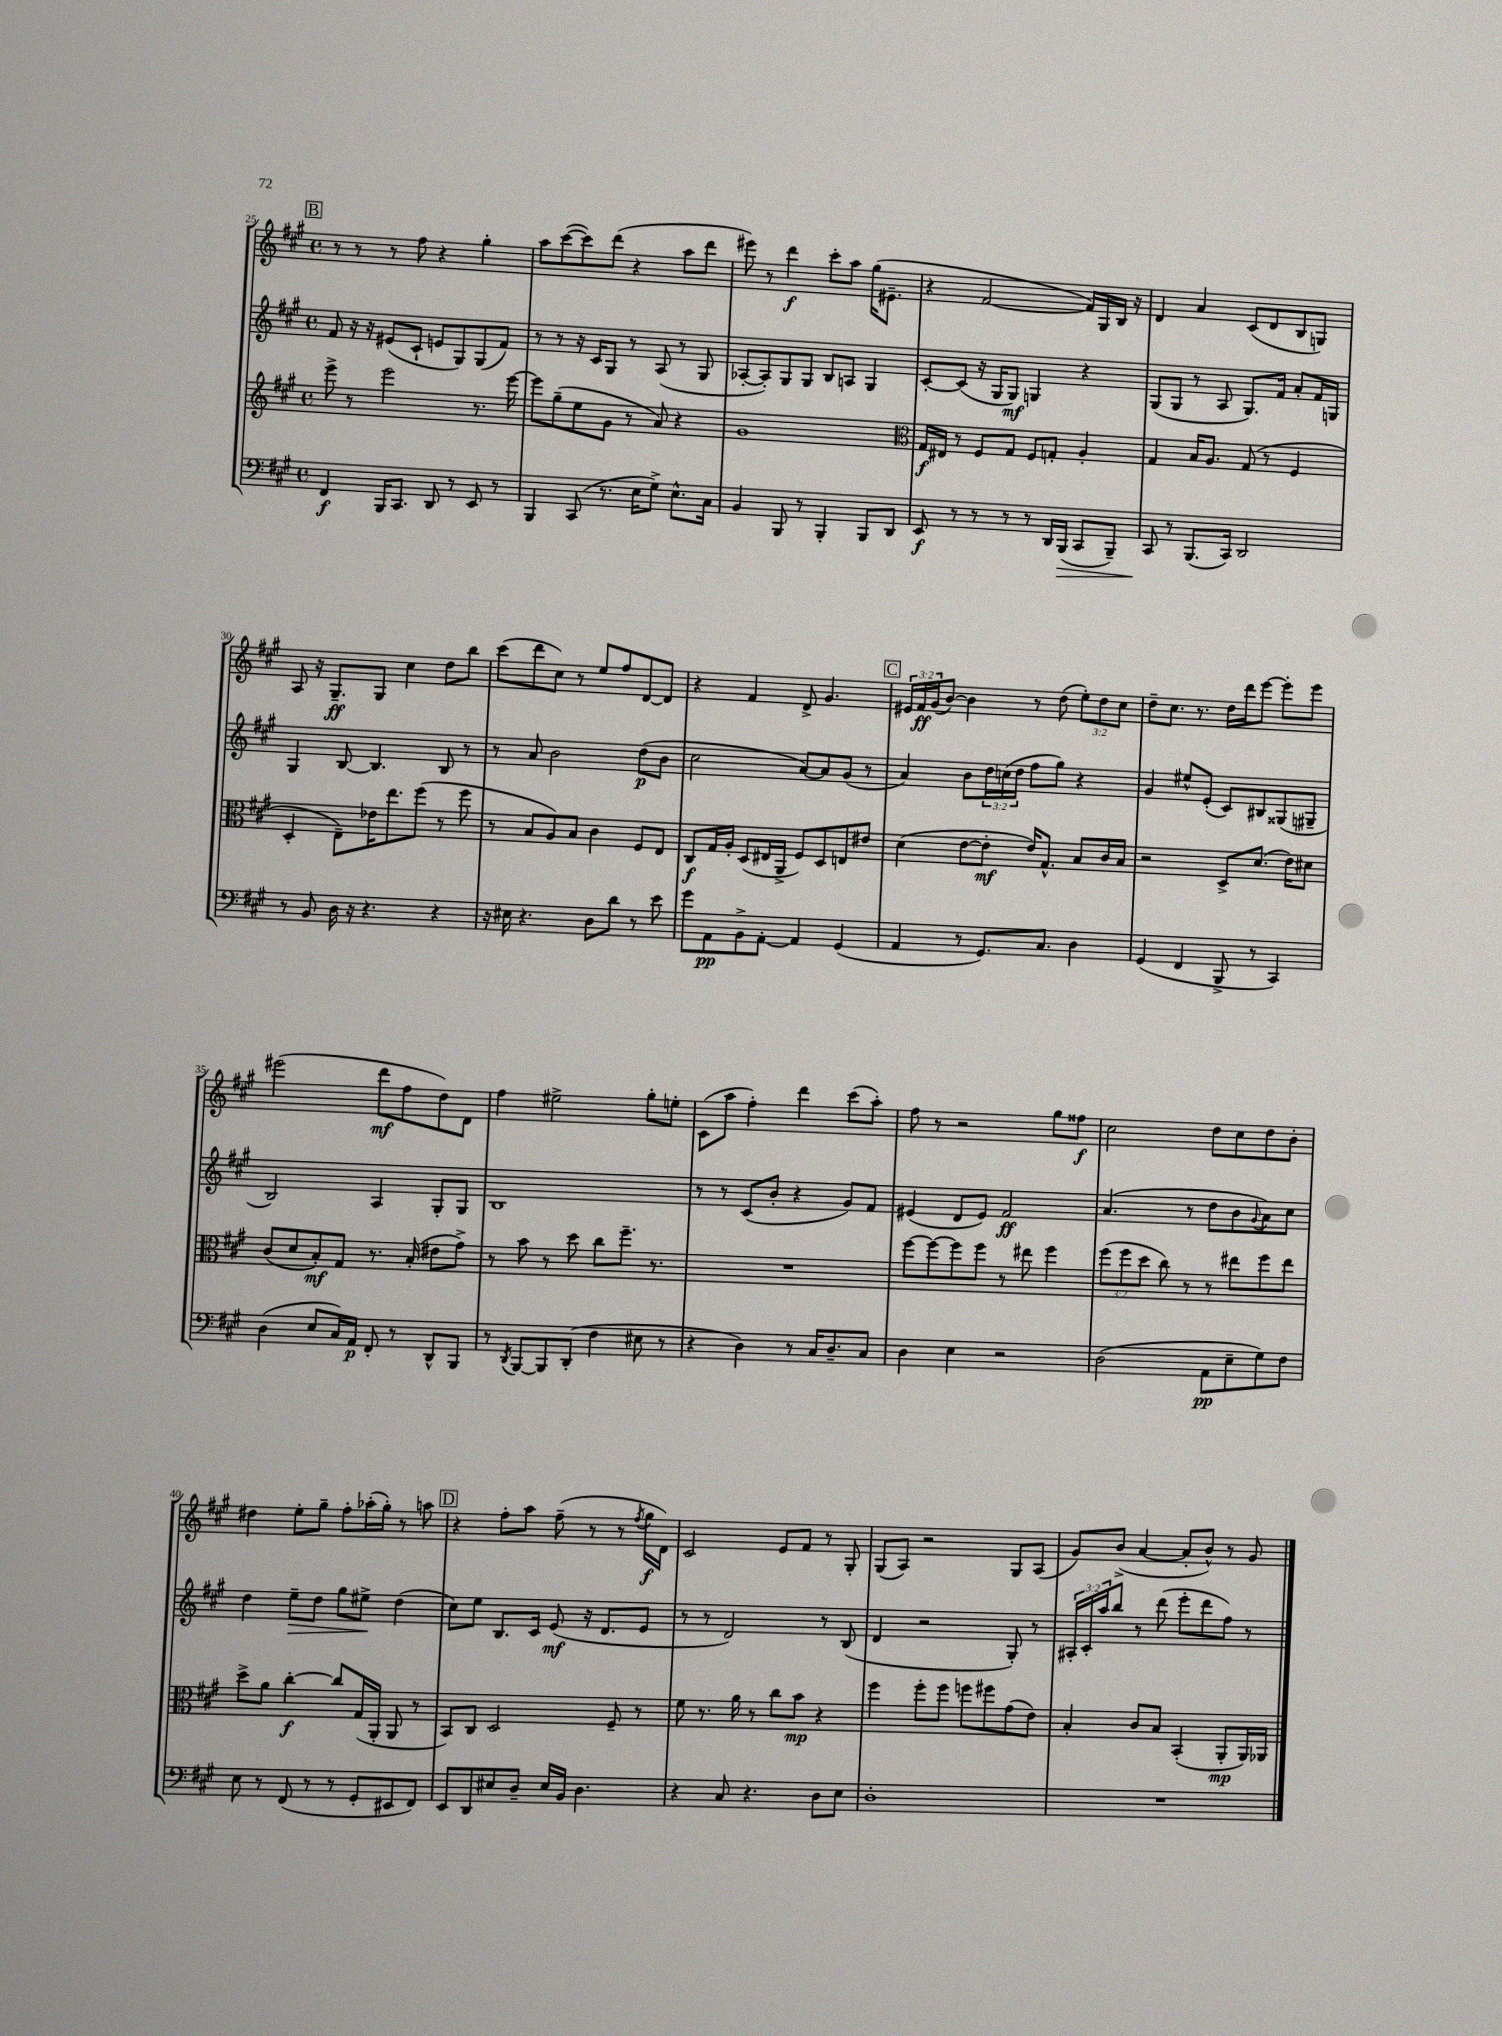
<<
\new StaffGroup <<
\new Staff = "s0" {
    \clef treble \key a \major \defaultTimeSignature \time 4/4 \override Staff.TupletNumber.text = #tuplet-number::calc-fraction-text
    \mark \markup { \box "B" } r8 r8 r8 fis''8 r4 gis''4-. |
    a''8 cis'''8~( cis'''8) d'''8( r4 a''8 d'''8 |
    eis'''8) r8 d'''4\f cis'''8-. a''8 gis''16( eis'8.-- |
    r4 fis'2~ fis'16) gis16 b16 r16 |
    d'4 a'4 cis'8( d'8 b8 g8) |
    a8 r16 gis8.--\ff gis8 cis''4 d''8 b''8 |
    cis'''8( d'''8 cis''8) r8 e''8 fis''8 d'8~ d'8 |
    r4 fis'4 d'8-> gis'4. |
    \mark \markup { \box "C" } \tuplet 3/2 { eis'16 fis'16\ff gis'16( } b'8~) b'4 r8 d''8( \tuplet 3/2 { e''8-.) d''8 cis''8 } |
    d''8-- cis''8. r8. d''16 d'''16 e'''8~ e'''8-. e'''8 |
    eis'''2( d'''8\mf fis''8 d''8) d'8 |
    fis''4 eis''2-> gis''8-. e''8-. |
    cis'8( a''8 fis''4-.) d'''4 cis'''8( a''8-.) |
    fis''8 r8 r2 gis''8 fisis''8\f |
    cis''2 d''8 cis''8 d''8 b'8-. |
    dis''4 e''8-. gis''8-- fis''8-. aes''16-.( gis''16-.) r8 a''8 |
    \mark \markup { \box "D" } r4 fis''8-. a''8 fis''8--( r8 r8 \acciaccatura { fis''8 } gis''16\f d'16) |
    cis'2 e'8 fis'8 r8 gis8-. |
    gis8( a8) r2 gis8 a8( |
    gis'8) b'8->( a'4~ a'8-. b'8-^) r8 gis'8 \bar "|." |
}
\new Staff = "s1" {
    \clef treble \key a \major \defaultTimeSignature \time 4/4 \override Staff.TupletNumber.text = #tuplet-number::calc-fraction-text
    \mark \markup { \box "B" } fis'8 r16 r16 eis'8( cis'8-! e'8 gis8) gis8( fis'8) |
    r8 r8 r16 cis'16 gis8 r8 a8( r8 gis8 |
    aes8~-. aes8-.) gis8 gis8 b8 a8 gis4 |
    cis'8~-. cis'8( r16 gis16 gis8\mf) g4 r4 |
    gis8( gis8 r8 a8 gis8.) fis'16 a'8-. fis'16 g16 |
    gis4 b8~ b4. b8 r8 |
    r8 a'8 b'2 d''8\p( b'8 |
    cis''2 a'8~) a'8 gis'8( r8 |
    \mark \markup { \box "C" } a'4) b'8 \tuplet 3/2 { d''16 c''16( d''16 } fis''8 gis''8) r4 |
    gis'4 eis''8-^ e'8-.( cis'8) bis8 gisis8( gis8-- |
    b2) a4 gis8-. gis8 |
    b1 |
    r8 r8 cis'8( b'8-. r4 gis'8) fis'8 |
    eis'4( d'8 eis'8) fis'2\ff |
    a'4.( r8 d''8 b'8 \appoggiatura { gis'8 } a'8) cis''8 |
    d''4 e''8--\> d''8 gis''8 eis''8->\! d''4( |
    \mark \markup { \box "D" } cis''8) e''8 b8. cis'16 e'8\mf( r16 d'8. e'8 |
    r8 r8 d'2) r8 b8( |
    d'4 r2 gis8-.) r8 |
    \tuplet 3/2 { ais16-. cis'16-. a''16 } b''8 r8 d'''8( e'''8-. d'''8 fis''8) r8 \bar "|." |
}
\new Staff = "s2" {
    \clef treble \key a \major \defaultTimeSignature \time 4/4 \override Staff.TupletNumber.text = #tuplet-number::calc-fraction-text
    \mark \markup { \box "B" } e'''8-> r8 e'''2 r8. e'''16~ |
    e'''8 gis''8--( e''8 gis'8 r8 a'8) r4 |
    gis'1 |
    \clef alto gis16\f eis16 r8 fis8 gis8 fis8 g8-. a4-. |
    gis4 b16 a8. gis8( r8 fis4 |
    d4-. e8--) ees'16 e''8. fis''8( r8 fis''8 |
    r8 b8 a8) b8 cis'4 fis8 e8 |
    cis8\f gis16 a16-. d8( eis16 a,16-> fis8) d8 e8 eis'8 |
    \mark \markup { \box "C" } d'4( e'8~ e'8-.\mf e'16) gis8.-^ b8 cis'16 b16 |
    r2 d8-> d'8.( e'16) dis'8 |
    cis'8( d'8 b8-.\mf) gis8 r8. b16-.( eis'8 gis'8->) |
    r8 b'8 r8 d''8 cis''8 fis''8.-- r8. |
    R1 |
    fis''8~ fis''8~ fis''8 fis''8 r8 eis''8 fis''4 |
    \tuplet 3/2 { fis''8( fis''8 d''8 } cis''8) r8 r8 eis''8 fis''8 eis''8 |
    d''8-> a'8 cis''4~-.\f cis''8 gis16( a,16-. a,8 r8 |
    \mark \markup { \box "D" } b,8) cis8 d2 fis8-- r8 |
    fis'8 r8. a'16 r8 cis''8 b'8\mp r4 |
    fis''4 fis''8-. fis''8 f''8 fis''8 gis'8( e'8) |
    b4-. cis'8 b8 b,4-.( a,8-.\mp a,16) aes,16 \bar "|." |
}
\new Staff = "s3" {
    \clef bass \key a \major \defaultTimeSignature \time 4/4
    \mark \markup { \box "B" } fis,4\f b,,16 cis,8. d,8 r8 e,8 r8 |
    b,,4 cis,8( r8. e16 gis8->) e8.-^ cis16 |
    b,4 b,,8 r8 b,,4-. b,,8 d,8 |
    e,8\f r8 r8 r8 r8 d,16 b,,16\>( cis,8 b,,8--) |
    cis,8\! r8 b,,8.( cis,16) d,2 |
    r8 b,8 d16 r16 r4. r4 |
    r16 eis16 r4. d8 d'8 r8 e'8 |
    gis'8 a,8\pp b,8-> a,8~-. a,4 gis,4( |
    \mark \markup { \box "C" } a,4 r8 gis,8.) cis8. d4 |
    gis,4( fis,4 b,,8-> r8 cis,4) |
    d4( e8 cis16) a,16\p fis,8-. r8 d,8-^ b,,8 |
    r8 \acciaccatura { d,8 } b,,8~ b,,8 d,8-.( fis4 eis8 r8 |
    r4 d4) r8 cis16 d8.-- cis8 |
    d4 e4 r2 |
    d2( a,8\pp e8-- gis8) fis8 |
    e8 r8 fis,8( r8 r8 gis,8-. eis,8 fis,8) |
    \mark \markup { \box "D" } e,8 d,8 eis8 d8-- eis16 b,16 d4. |
    r4 cis8 r4. d8 e8 |
    d1-. |
    R1 \bar "|." |
}
>>
>>
\layout { \context { \Score currentBarNumber = #25 } }
